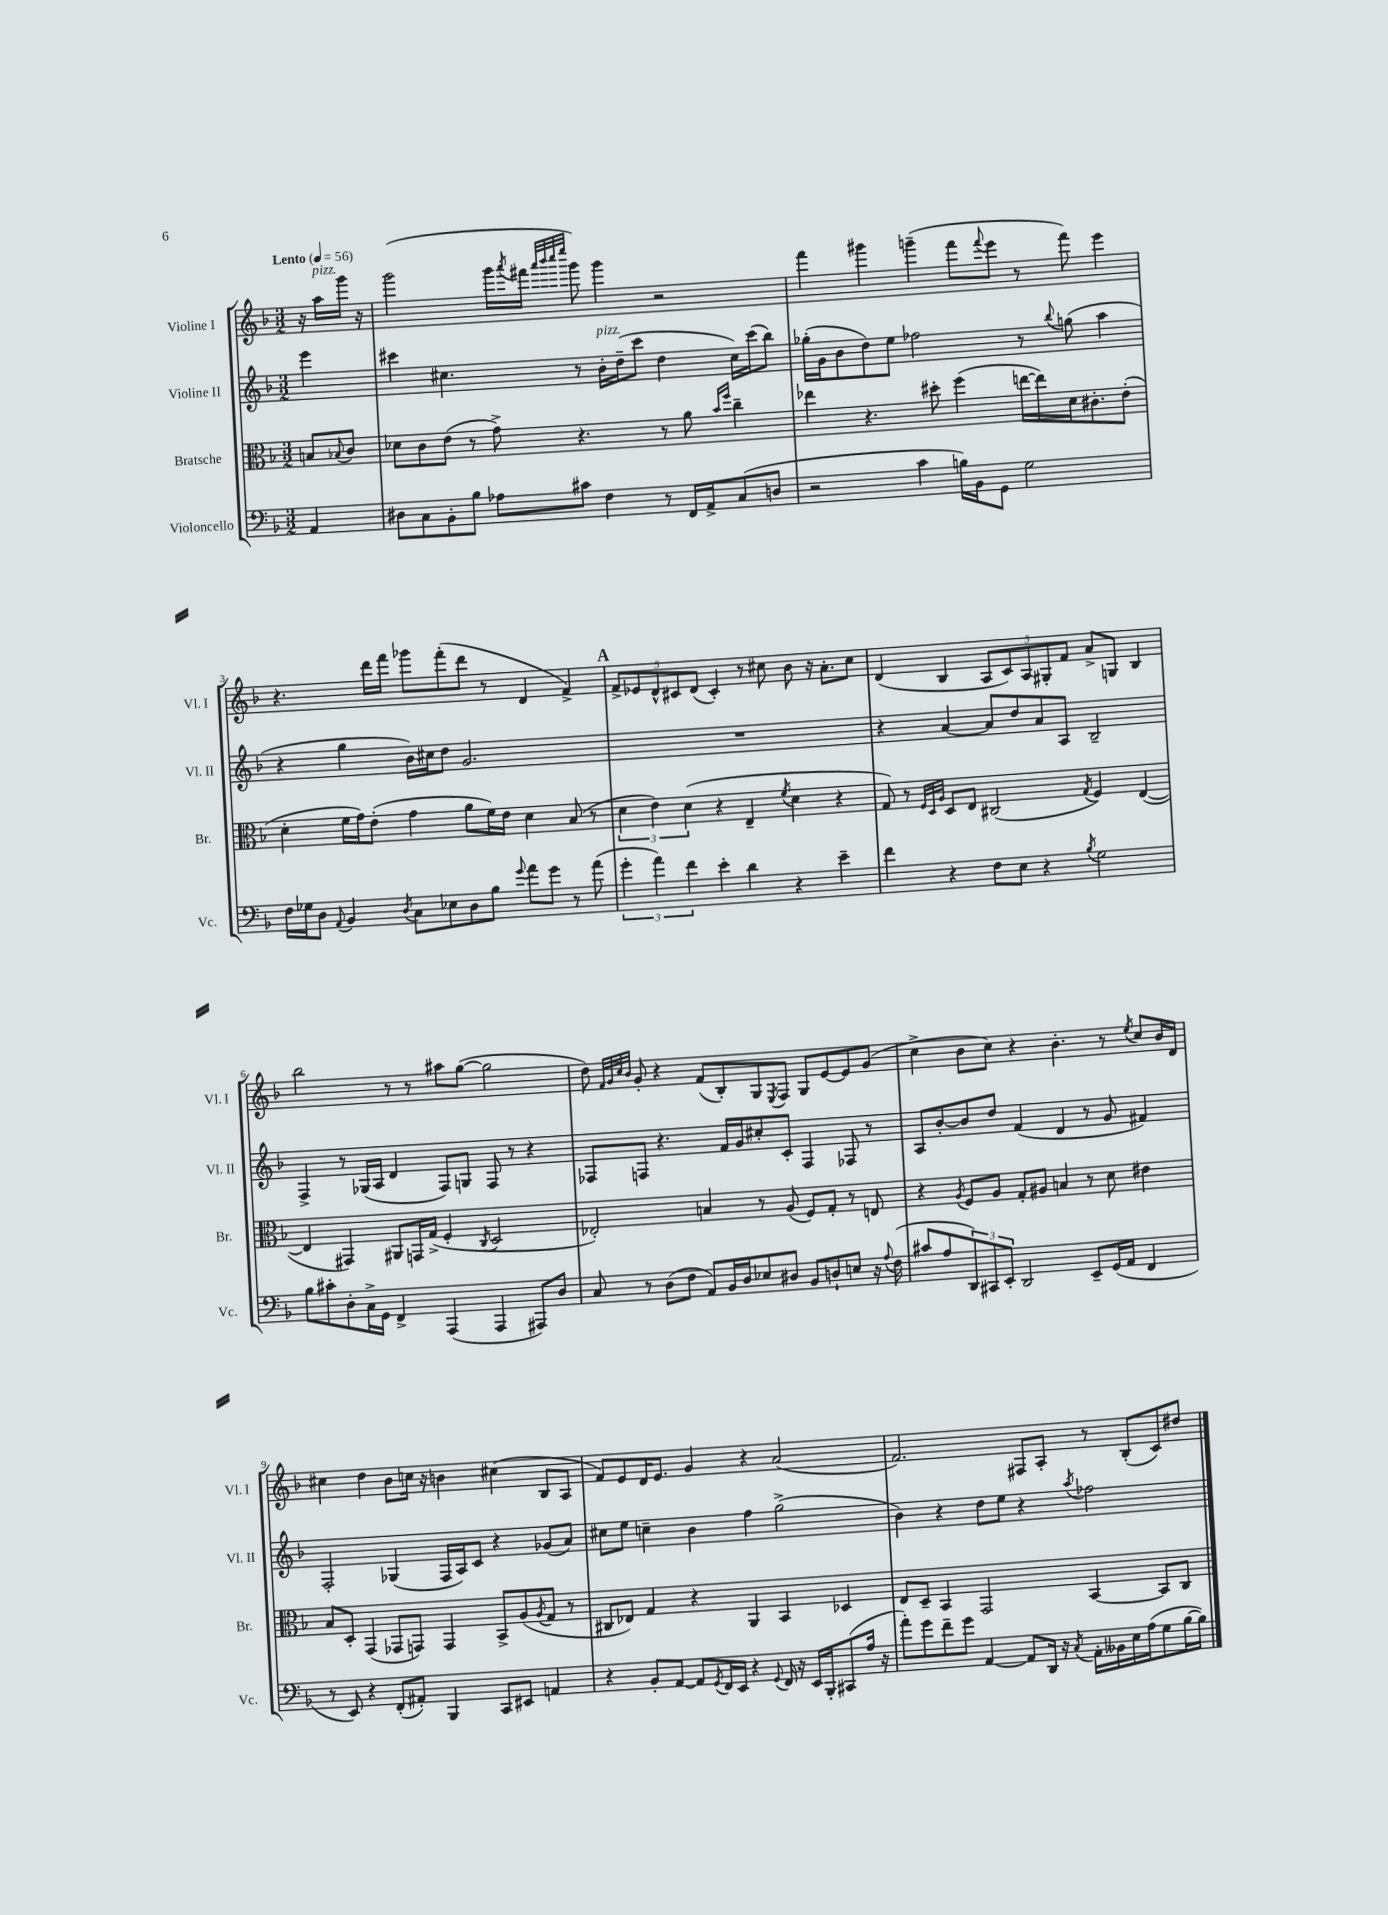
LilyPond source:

<<
\new StaffGroup <<
\new Staff = "s0" \with { instrumentName = "Violine I" shortInstrumentName = "Vl. I" } {
    \clef treble \key f \major \numericTimeSignature \time 3/2 \partial 4 \tempo "Lento" 4 = 56
    r16 a''16^\markup { \italic "pizz." } g'''16 r16 |
    g'''2( g'''16 \acciaccatura { a'''8 } fis'''16 \grace { a'''32 bes'''32 c''''32 e''''32 } g'''8) g'''4 r2 |
    f'''4 gis'''4 g'''4--( f'''8 \appoggiatura { f'''8 } e'''8 r8 f'''8) e'''4 |
    r4. d'''16 f'''16 ges'''8 f'''8-.( d'''8 r8 d'4 f'4->) |
    \mark \markup { \bold "A" } \tuplet 5/4 { f'8-> ees'8 d'8-^ cis'8 d'8( } cis'4-.) r8 cis''8 bes'8 r16 a'8.-. cis''8 |
    d'4( bes4 \tuplet 5/4 { a8 c'8) a8 gis8-. f'8 } a'8-> g8 bes4 |
    bes''2 r8 r8 ais''8 g''8~( g''2 |
    d''8) \grace { f'32 g'32 c''32 bes'32 } g'8-. r4 f'8( bes8-.) g8 \acciaccatura { e8 } f8 g8 e'8~ e'8 g'8( |
    c''4-> bes'8 c''8) r4 bes'4.-. r8 \acciaccatura { e''8 } c''8 bes'16 d'16 |
    cis''4 d''4 bes'8 c''16 r16 b'4 cis''4( bes8 a8 |
    f'8) e'8 d'16 e'8. g'4 r4 a'2( |
    f'2.) fis8 a8-. r8 bes8-.( c'8) dis''8 \bar "|." |
}
\new Staff = "s1" \with { instrumentName = "Violine II" shortInstrumentName = "Vl. II" } {
    \clef treble \key f \major \numericTimeSignature \time 3/2 \partial 4
    e'''4 |
    cis'''4 cis''4. r8 bes'16-.^\markup { \italic "pizz." } d''16--( cis'''8 d''4 cis''16) cis'''16( bes''8) |
    ges''16-.( g'16 bes'8 d''8) e''8 fes''2 r8 \appoggiatura { bes''8 } g''8( a''4 |
    r4 g''4 bes'16) cis''16 d''8 g'2. |
    \mark \markup { \bold "A" } R1. |
    r4 a'4~ a'8 d''8 a'8 a8 bes2-- |
    f4-> r8 ges16( a16 d'4 f8) g8 f8 r8 r4 |
    fes8 f8 r4. f'16 g'16 cis''8-. c'8-. f4 fes8 r8 |
    a8 bes'8~-. bes'8 d''8 f'4( d'4 r8 g'8 fis'4) |
    f2-. ges4( f16 a16) c'8 r4 ges'8( a'8) |
    cis''8 e''8 c''4-- bes'4 f''4 g''2->( |
    bes'4) r4 d''8 e''8 r4 \acciaccatura { a''8 } fes''2 \bar "|." |
}
\new Staff = "s2" \with { instrumentName = "Bratsche" shortInstrumentName = "Br." } {
    \clef alto \key f \major \numericTimeSignature \time 3/2 \partial 4
    b8 \appoggiatura { bes8 } c'8 |
    des'8 c'8 e'8( r8 g'8->) r4. r8 a'8 \grace { bes'16 f''16 } c''4-- |
    ees''4 r4. dis''8-. f''4( e''16~ e''16) d'16 cis'8.-. e'8-.( |
    d'4-. f'16 g'16) e'8-.( g'4 a'8 f'16) e'16 d'4 bes8( r8 |
    \mark \markup { \bold "A" } \tuplet 3/2 { d'4 e'4) d'4( } r4 e4-- \acciaccatura { f'8 } d'4 r4 |
    g8) r8 \grace { f32 d32 a32 } d8 e8 cis2( \acciaccatura { g8 } f4) e4~( |
    e4 gis,4) ais,8 g,16 g16->( f4-. \acciaccatura { c8 } d2 |
    ees2-.) b4 r8 a8( f8) g8-. r8 e8 |
    r4 \acciaccatura { a8 } f8 a8 g8-. ais8 b4 r8 d'8 eis'4 |
    bes8 d8-. g,4( ges,8 g,8) g,4 bes,8-> a8( \acciaccatura { a8 } g8 r8 |
    cis8 ees8) g4 r4 a,4 bes,4 des4 |
    e8 d8-- bes,4 g,2 bes,4~ bes,8 c8 \bar "|." |
}
\new Staff = "s3" \with { instrumentName = "Violoncello" shortInstrumentName = "Vc." } {
    \clef bass \key f \major \numericTimeSignature \time 3/2 \partial 4
    a,4 |
    dis8 c8 bes,8-. bes8 aes8 cis'8 f4 r8 f,16 a,16-> c8( d8 |
    r2 c'4 b16) bes,16 g,8 g2 |
    f16 ges16 d8 \appoggiatura { a,8 } bes,4 \acciaccatura { d8 } c8 ees8 d8 bes8 \appoggiatura { g'8 } a'8 g'8 r8 a'8( |
    \mark \markup { \bold "A" } \tuplet 3/2 { g'4-. a'4) f'4 } e'4-. d'4 r4 e'4-- |
    f'4 r4 f8 e8 r4 \acciaccatura { bes8 } g2 |
    bes8 cis'8-. d8-. c16-> g,16 f,4-> a,,4( a,,4 ais,,8) d8 |
    c8 r8 d8( f8 a,8) bes,16 d16 ees8 dis8 bes,8 d8-! e8 r16 \appoggiatura { a8 } f16( |
    cis'8 a8 \tuplet 3/2 { d,8) cis,8 e,8-. } d,2 e,8-- g,16( a,16 f,4 |
    r8 e,8) r4 f,8-.( ais,8-.) bes,,4 c,8 eis,8 a,4 |
    r4 bes,8-. a,8~ a,8 \acciaccatura { g,8 } f,16 e,16 r4 \appoggiatura { g,8 } f,16 r16 e,16 bes,,16-. cis,8( a16 r16 |
    a'8-.) g'8 f'8-- g'8 a,4~ a,8 d,16 r16 \acciaccatura { c8 } a,16-. beses,16 e16 a16( g8 bes16~ bes16) \bar "|." |
}
>>
>>
